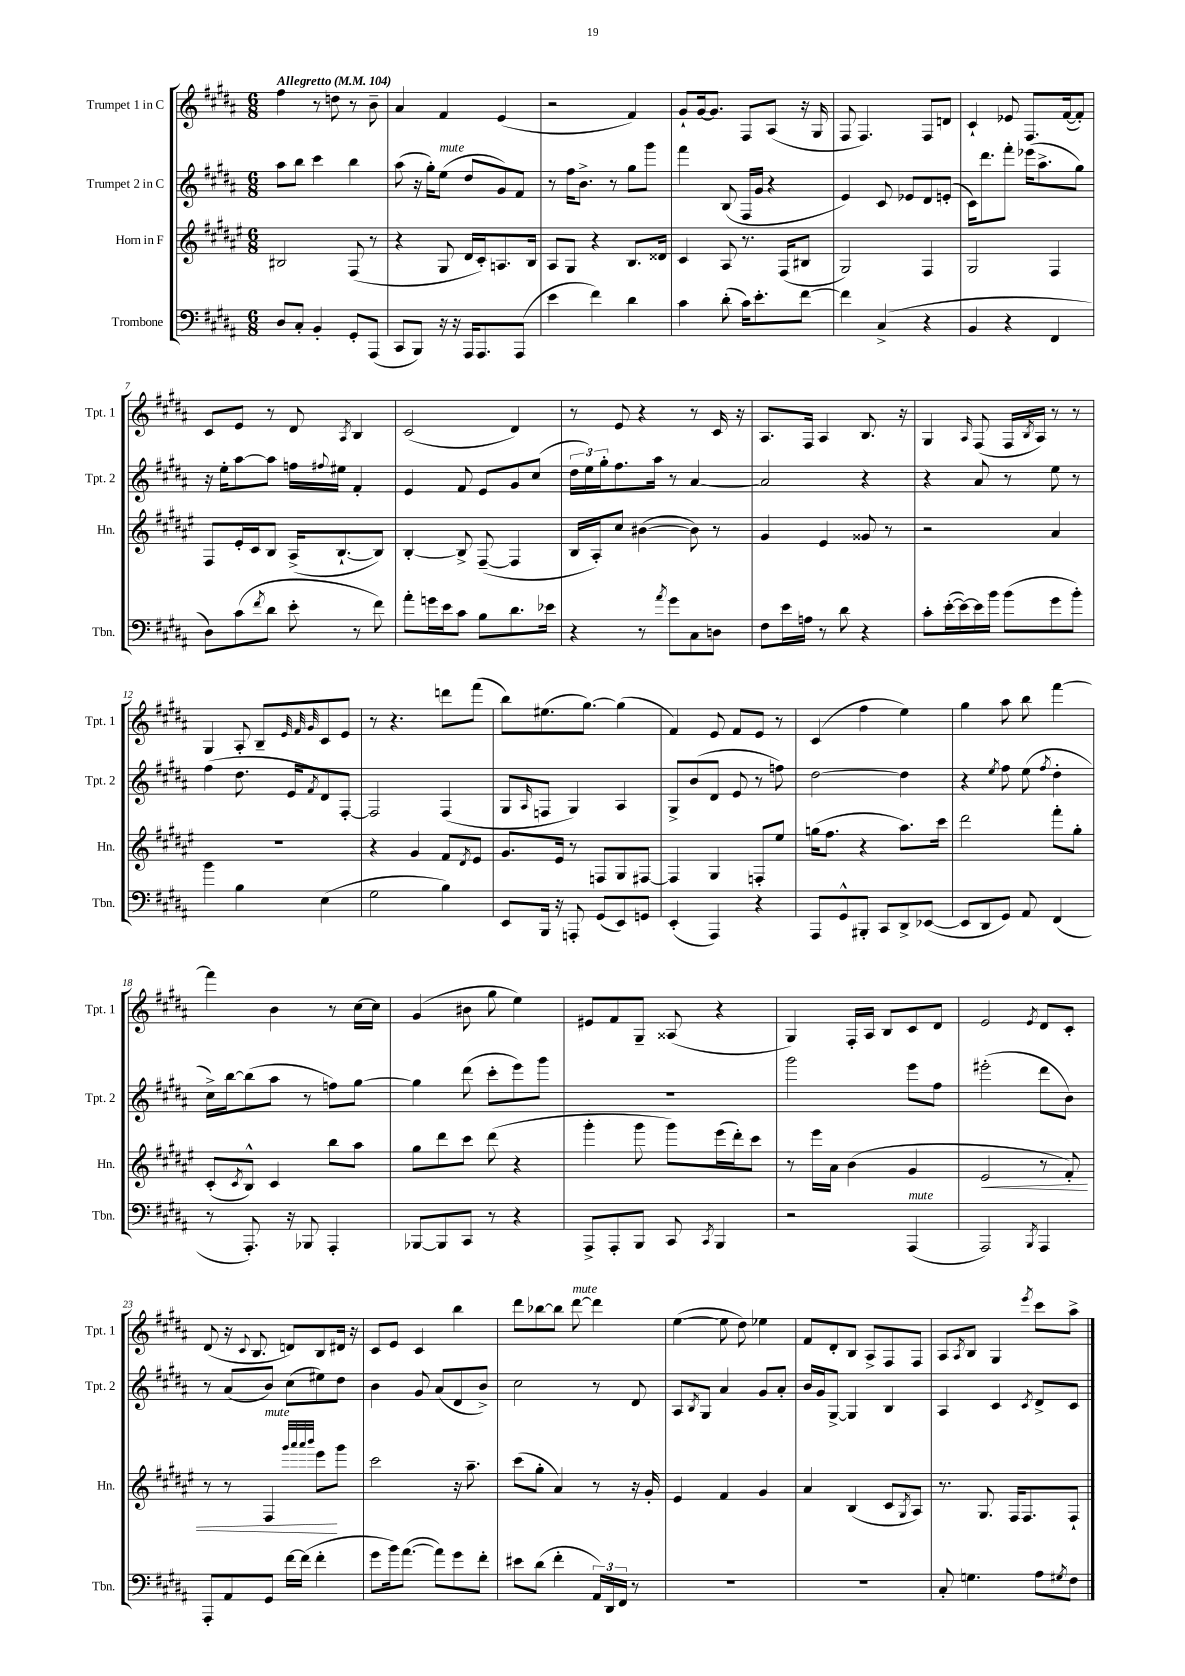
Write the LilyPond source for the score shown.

<<
\new StaffGroup <<
\new Staff = "s0" \with { instrumentName = "Trumpet 1 in C" shortInstrumentName = "Tpt. 1" } {
    \clef treble \key b \major \numericTimeSignature \time 6/8 \tempo "Allegretto" 4 = 104
    fis''4 r8 d''8 r8 b'8-- |
    ais'4 fis'4 e'4( |
    r2 fis'4) |
    gis'8-! gis'16~ gis'8. fis8 ais8( r16 gis16 |
    fis8 fis4.) fis8 d'8 |
    cis'4-! ees'8 fis8. fis'16~( fis'8-.) |
    cis'8 e'8 r8 dis'8 \acciaccatura { ais8 } b4 |
    cis'2( dis'4) |
    r8 e'8 r4 r8 cis'16 r16 |
    ais8. fis16 ais4 b8. r16 |
    gis4 \grace { ais16 } fis8( fis16 \acciaccatura { b8 } ais16) r8 r8 |
    gis4 ais8-. b8-- \grace { e'32 fis'32 gis'32 } cis'8 e'8 |
    r8 r4. d'''8 fis'''8( |
    b''8) eis''8.( gis''8.~) gis''4( |
    fis'4) e'8 fis'8 e'8 r8 |
    cis'4( fis''4 e''4) |
    gis''4 ais''8 b''8 fis'''4~ |
    fis'''4 b'4 r8 cis''16~ cis''16 |
    gis'4( bis'8 gis''8 e''4) |
    eis'8 fis'8 gis8-- aisis8( r4 |
    gis4) fis16-. ais16 b8 cis'8 dis'8 |
    e'2 \acciaccatura { e'8 } dis'8 cis'8-. |
    dis'8( r16 \appoggiatura { cis'8 } b8. d'8) b8 dis'16 r16 |
    cis'8 e'8 cis'4 b''4 |
    dis'''8 bes''8~ bes''8 dis'''8~^\markup { \italic "mute" } dis'''4 |
    e''4~( e''8 dis''8) ees''4 |
    fis'8 dis'8-. b8 ais8-> fis8 fis8 |
    ais8 \acciaccatura { ais8 } b8 gis4 \acciaccatura { e'''8 } cis'''8 ais''8-> \bar "|." |
}
\new Staff = "s1" \with { instrumentName = "Trumpet 2 in C" shortInstrumentName = "Tpt. 2" } {
    \clef treble \key b \major \numericTimeSignature \time 6/8
    ais''8 b''8 cis'''4 b''4 |
    ais''8( r16 gis''16-.) e''8^\markup { \italic "mute" }( dis''8 gis'8) fis'8 |
    r8 fis''16 b'8.-> r8 gis''8 gis'''8 |
    fis'''4 b8( fis16 gis'16 r4 |
    e'4) cis'8 ees'8 dis'8 e'8-.( |
    cis'16) dis'''8. fis'''8-. ees'''16( ais''8.-> gis''8) |
    r16 e''16-. ais''8~ ais''8 f''16 \appoggiatura { fis''8 } eis''16 fis'4-. |
    e'4 fis'8 e'8 gis'8 cis''8( |
    \tuplet 3/2 { dis''16 e''16) gis''16-. } fis''8. ais''16 r8 ais'4~ |
    ais'2 r4 |
    r4 ais'8 r8 e''8 r8 |
    fis''4( dis''8. e'16 \acciaccatura { fis'8 } dis'8) fis8~-. |
    fis2 fis4( |
    gis8 \grace { ais16 } f8 gis4) ais4 |
    gis8-> b'8( dis'8 e'8 r8 f''8) |
    dis''2~ dis''4 |
    r4 \acciaccatura { e''8 } fis''8 e''8( \acciaccatura { fis''8 } dis''4-. |
    cis''16->) b''16~ b''8( ais''8 r8 f''8) gis''8~ |
    gis''4 dis'''8( cis'''8-. e'''8) gis'''8 |
    R2. |
    gis'''2 e'''8 fis''8 |
    eis'''2-.( dis'''8 b'8) |
    r8 ais'8( b'8) cis''8( eis''8) dis''8 |
    b'4 gis'8 ais'8( dis'8 b'8->) |
    cis''2 r8 dis'8 |
    ais8 \acciaccatura { b8 } gis8 ais'4 gis'8 ais'8-. |
    b'16 gis'16 gis8~-> gis4 b4 |
    ais4 cis'4 \acciaccatura { cis'8 } dis'8-> cis'8 \bar "|." |
}
\new Staff = "s2" \with { instrumentName = "Horn in F" shortInstrumentName = "Hn." } {
    \clef treble \key fis \major \numericTimeSignature \time 6/8
    bis2 fis8( r8 |
    r4 gis8 dis'16 cis'16-.) a8. b16 |
    ais8 gis8 r4 b8. disis'16 |
    cis'4 ais8 r8. fis16( bis8 |
    gis2) fis4 |
    gis2 fis4 |
    fis8 eis'16-. cis'16 b8 ais16->( b8.~-! b8) |
    b4~-. b8-> fis8~--( fis4 |
    b16 ais16-.) cis''8 bis'4~( bis'8) r8 |
    gis'4 eis'4 gisis'8 r8 |
    r2 ais'4 |
    R2. |
    r4 gis'4 fis'8 \acciaccatura { dis'8 } eis'8 |
    gis'8. eis'16 r8 f8 gis8 fis8~ |
    fis4 gis4 f8-. eis''8 |
    g''16( fis''8. r4 ais''8.) cis'''16 |
    dis'''2 fis'''8-. gis''8-. |
    cis'8-.( \acciaccatura { cis'8 } b8-^) cis'4 b''8 ais''8 |
    gis''8 dis'''8 cis'''8 dis'''8( r4 |
    gis'''4-. gis'''8 gis'''8) eis'''16( dis'''16-.) cis'''8 |
    r8 eis'''16 ais'16 b'4( gis'4 |
    eis'2\< r8 fis'8-.) |
    r8 r8 fis4^\markup { \italic "mute" } \grace { gis'''32 ais'''32 ais'''32 b'''32 } eis'''8\! gis'''8 |
    cis'''2 r16 ais''8.-- |
    cis'''8( gis''8-. ais'4) r8 r16 gis'16-. |
    eis'4 fis'4 gis'4 |
    ais'4 b4( cis'8 \acciaccatura { gis8 } ais8) |
    r8. gis8. fis16 fis8. fis8-! \bar "|." |
}
\new Staff = "s3" \with { instrumentName = "Trombone" shortInstrumentName = "Tbn." } {
    \clef bass \key b \major \numericTimeSignature \time 6/8
    dis8 cis8-. b,4-. gis,8-. ais,,8( |
    cis,8 b,,8) r16 r16 ais,,16 ais,,8. ais,,8( |
    e'4 fis'4) dis'4 |
    cis'4 dis'8-.( cis'16) e'8.-. fis'8~ |
    fis'4 cis4->( r4 |
    b,4 r4 fis,4 |
    dis8) cis'8( \acciaccatura { fis'8 } dis'8 e'8-. r8 fis'8) |
    ais'8-. g'16 e'16 cis'8 b8 dis'8. ees'16 |
    r4 r8 \acciaccatura { ais'8 } gis'8 cis8 d8 |
    fis8 e'16 a16 r8 dis'8 r4 |
    cis'8-. e'16~-.( e'16~) e'16 b'16 b'8( gis'8 b'8-.) |
    b'4 b4 e4( |
    gis2 b4) |
    e,8 b,,16 r16 a,,8-. gis,8( e,8) g,8 |
    e,4-.( ais,,4) r4 |
    ais,,8 gis,8-^ bis,,8-. cis,8 dis,8-> ees,8~( |
    ees,8 dis,8 gis,8) ais,8 fis,4( |
    r8 ais,,8.-.) r16 bes,,8 ais,,4-. |
    bes,,8~ bes,,8 cis,8 r8 r4 |
    ais,,8-> ais,,8-. b,,8 cis,8 \acciaccatura { cis,8 } b,,4 |
    r2 ais,,4^\markup { \italic "mute" }( |
    ais,,2) \acciaccatura { b,,8 } ais,,4 |
    ais,,8-. ais,8 gis,8 fis'16~ fis'16( fis'4-. |
    gis'8 b'16) ais'8.~( ais'8) gis'8 fis'8-. |
    eis'8 dis'8( fis'4-. \tuplet 3/2 { ais,16) dis,16 fis,16 } r8 |
    R2. |
    R2. |
    cis8-. g4. ais8 \acciaccatura { gis8 } fis8 \bar "|." |
}
>>
>>
